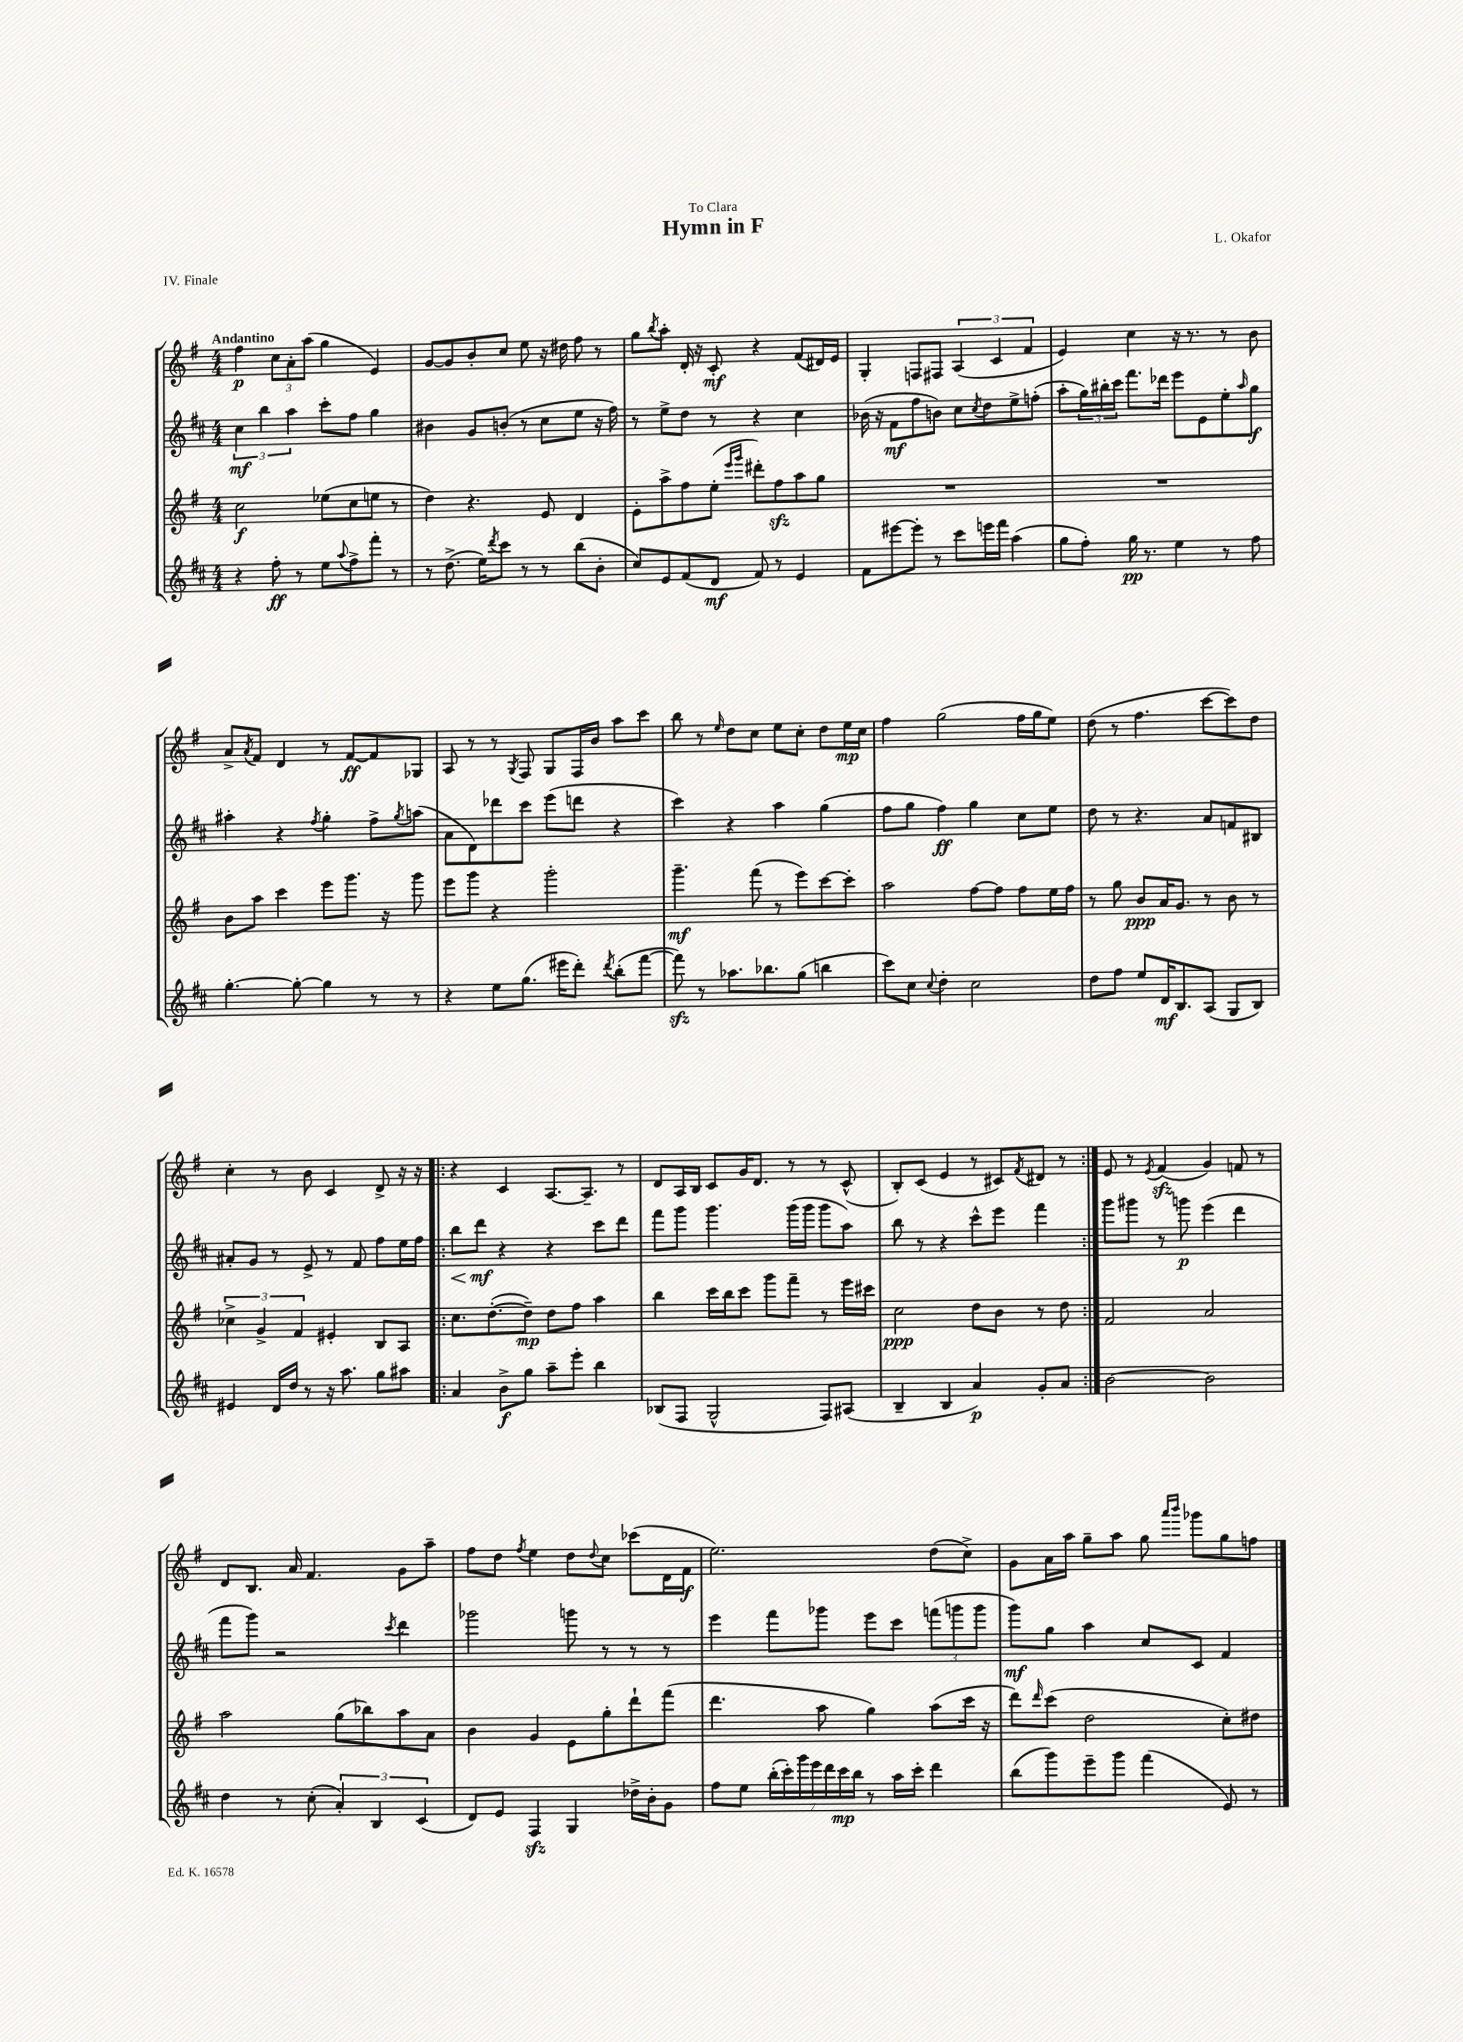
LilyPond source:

\header { title = "Hymn in F" composer = "L. Okafor" dedication = "To Clara" piece = "IV. Finale" }
<<
\new StaffGroup <<
\new Staff = "s0" {
    \clef treble \key g \major \numericTimeSignature \time 4/4 \tempo "Andantino"
    fis''4\p \tuplet 3/2 { c''8 a'8-. a''8( } g''4 e'4) |
    g'8~ g'8 b'8-. c''8 e''8 r16 dis''16 fis''8 r8 |
    g''8 \acciaccatura { b''8 } a''8-. d'16-. r16 c'8-.\mf r4 fis'8( dis'16) e'16 |
    g4-. f8 fis8 \tuplet 3/2 { a4( c'4 fis'4 } |
    e'4) c''4 r16 r8. r8 b'8 |
    a'8-> \acciaccatura { a'8 } fis'8 d'4 r8 fis'8~\ff fis'8 ges8 |
    a8 r8 r8 \acciaccatura { g8 } fis8 g8 fis16 b'16 a''8 c'''8 |
    b''8 r8 \grace { e''16 } d''8 c''8 e''8 c''8-. d''8 e''16\mp c''16 |
    fis''4 g''2( fis''16 g''16 e''8) |
    d''8( r8 fis''4. c'''8~ c'''8) d''8 |
    c''4-. r8 b'8 c'4 d'8-> r16 r16 |
    \repeat volta 2 { r4 c'4 a8.~ a8.-- r8 |
    d'8 a16 b16 c'8 g'16 d'8. r8 r8 c'8-^( |
    b8-.) c'8( e'4 r8 cis'8) \acciaccatura { fis'8 } dis'8 r8 | }
    e'8 r8 \acciaccatura { e'8 } fis'4\sfz( g'4) f'8 r8 |
    d'8 b8. a'16 fis'4. g'8 a''8-- |
    fis''8 d''8 \acciaccatura { fis''8 } e''4 d''8 \appoggiatura { d''8 } c''8 ces'''8( d'16 fis'16\f |
    e''2.) d''8( c''8->) |
    g'8 a'16 a''16 g''8-- a''8 g''8 \grace { a'''16 b'''16 } ges'''8 g''8 f''8 \bar "|." |
}
\new Staff = "s1" {
    \clef treble \key d \major \numericTimeSignature \time 4/4
    \tuplet 3/2 { cis''4\mf b''4 a''4 } cis'''8-. fis''8 g''4 |
    bis'4 g'8 b'8-.( r8 cis''8 e''8 r16 fis''16) |
    r8 e''8-> d''8 r8 r4 cis''4 |
    bes'16( r16 fis'8\mf fis''8 b'8) cis''8 \acciaccatura { cis''8 } d''8 e''8-> f''8-.( |
    a''8-. \tuplet 3/2 { g''16) bis''16-. cis'''16 } fis'''8. des'''16 e'''8 e'8 e''8-. \grace { a''16 } g''8\f |
    ais''4-. r4 \acciaccatura { fis''8 } g''4-. fis''8-> \acciaccatura { g''8 } a''8( |
    a'8 d'8) des'''8 cis'''8 e'''8( d'''8 r4 |
    cis'''4) r4 a''4 g''4( |
    fis''8 g''8 fis''4\ff) g''4 cis''8 e''8 |
    d''8 r8 r4. a'8 f'8 bis8 |
    ais'8-. g'8 r8 e'8-> r8 fis'8 fis''8 e''16 fis''16 |
    \repeat volta 2 { b''8\< d'''8\mf\! r4 r4 cis'''8 d'''8 |
    fis'''8 g'''8 g'''4. g'''16( g'''16 g'''8 a''8) |
    b''8 r8 r4 cis'''8-^ e'''8 fis'''4 | }
    g'''8 gis'''8 r8 g'''8\p e'''4( d'''4 |
    fis'''8 g'''8) r2 \acciaccatura { cis'''8 } d'''4 |
    ges'''2 g'''8 r8 r8 r8 |
    e'''4 fis'''8 ges'''8 e'''8 cis'''8 \tuplet 3/2 { f'''8( g'''8 g'''8 } |
    g'''8\mf) g''8 a''4 cis''8 cis'8 fis'4 \bar "|." |
}
\new Staff = "s2" {
    \clef treble \key g \major \numericTimeSignature \time 4/4
    c''2\f ees''8( c''8 e''8 r8 |
    d''4) r4. e'8 d'4 |
    e'8-. a''8-> fis''8 e''8-.( \grace { e'''16 g'''16 } dis'''8-.) fis''8\sfz a''8 g''8 |
    R1 |
    R1 |
    b'8 a''8 c'''4 e'''8 g'''8. r16 g'''8 |
    e'''8 g'''8 r4 g'''2-. |
    g'''4.--\mf fis'''8( r8 e'''8) c'''8~ c'''8-. |
    a''2 fis''8~ fis''8 fis''8 e''16 fis''16 |
    r8 g''8 b'8\ppp a'16 g'8. r8 b'8 r8 |
    \tuplet 3/2 { ces''4-> g'4-> fis'4 } eis'4-. b8 a8 |
    \repeat volta 2 { c''8. d''8.~-.( d''8--\mp) d''8 fis''8 a''4 |
    b''4 c'''16 b''16 c'''8 g'''8 fis'''8-- r8 e'''16 cis'''16 |
    c''2\ppp d''8 b'8 r8 d''8 | }
    fis'2 a'2 |
    a''2 g''8( bes''8) a''8 a'8 |
    b'4 g'4 e'8 g''8-. d'''8-! fis'''8( |
    d'''4. a''8 g''4) a''8( c'''16 r16 |
    d'''8) \grace { d'''16 } c'''8( d''2 c''8-.) dis''8 \bar "|." |
}
\new Staff = "s3" {
    \clef treble \key d \major \numericTimeSignature \time 4/4
    r4 fis''8-.\ff r8 e''8 \appoggiatura { a''8 } fis''8-> fis'''8-. r8 |
    r8 d''8.->( e''16) \acciaccatura { d'''8 } cis'''8 r8 r8 b''8( b'8-. |
    cis''8) e'8 fis'8( d'8\mf fis'8) r8 e'4 |
    fis'8 eis'''8~ eis'''8-. r8 cis'''8 e'''16 fis'''16 a''4( |
    g''8 fis''8-.) g''16\pp r8. e''4 r8 fis''8 |
    g''4.~-. g''8~-. g''4 r8 r8 |
    r4 e''8 g''8.( eis'''16 d'''8-.) \acciaccatura { d'''8 } b''8-.( fis'''8~ |
    fis'''8\sfz) r8 aes''8. bes''8. g''8( b''4 |
    cis'''8) cis''8 \appoggiatura { cis''8 } d''4-. cis''2 |
    d''8 fis''8 e''8 d'16\mf b8. a8( g8 b8) |
    eis'4 d'16 d''16 r8 r16 a''8. g''8 ais''8 |
    \repeat volta 2 { a'4 b'8->\f g''8 a''8-- e'''8-. b''4 |
    bes8( fis8 g2-^ fis8) ais8( |
    b4-- b4 a'4\p) g'8-. a'8 | }
    b'2~ b'2 |
    d''4 r8 cis''8-.( \tuplet 3/2 { a'4-.) b4 cis'4( } |
    d'8) e'8 fis4\sfz g4 des''16-> b'16-. g'8 |
    fis''8 e''8 \tuplet 7/4 { b''16-.( cis'''16-.) g'''16 e'''16 d'''16 cis'''16\mp b''16 } r8 a''16 cis'''16-. d'''4 |
    b''8( g'''8) e'''8-- g'''8 fis'''4( e'8) r8 \bar "|." |
}
>>
>>
\layout { \context { \Score \remove "Bar_number_engraver" } }
